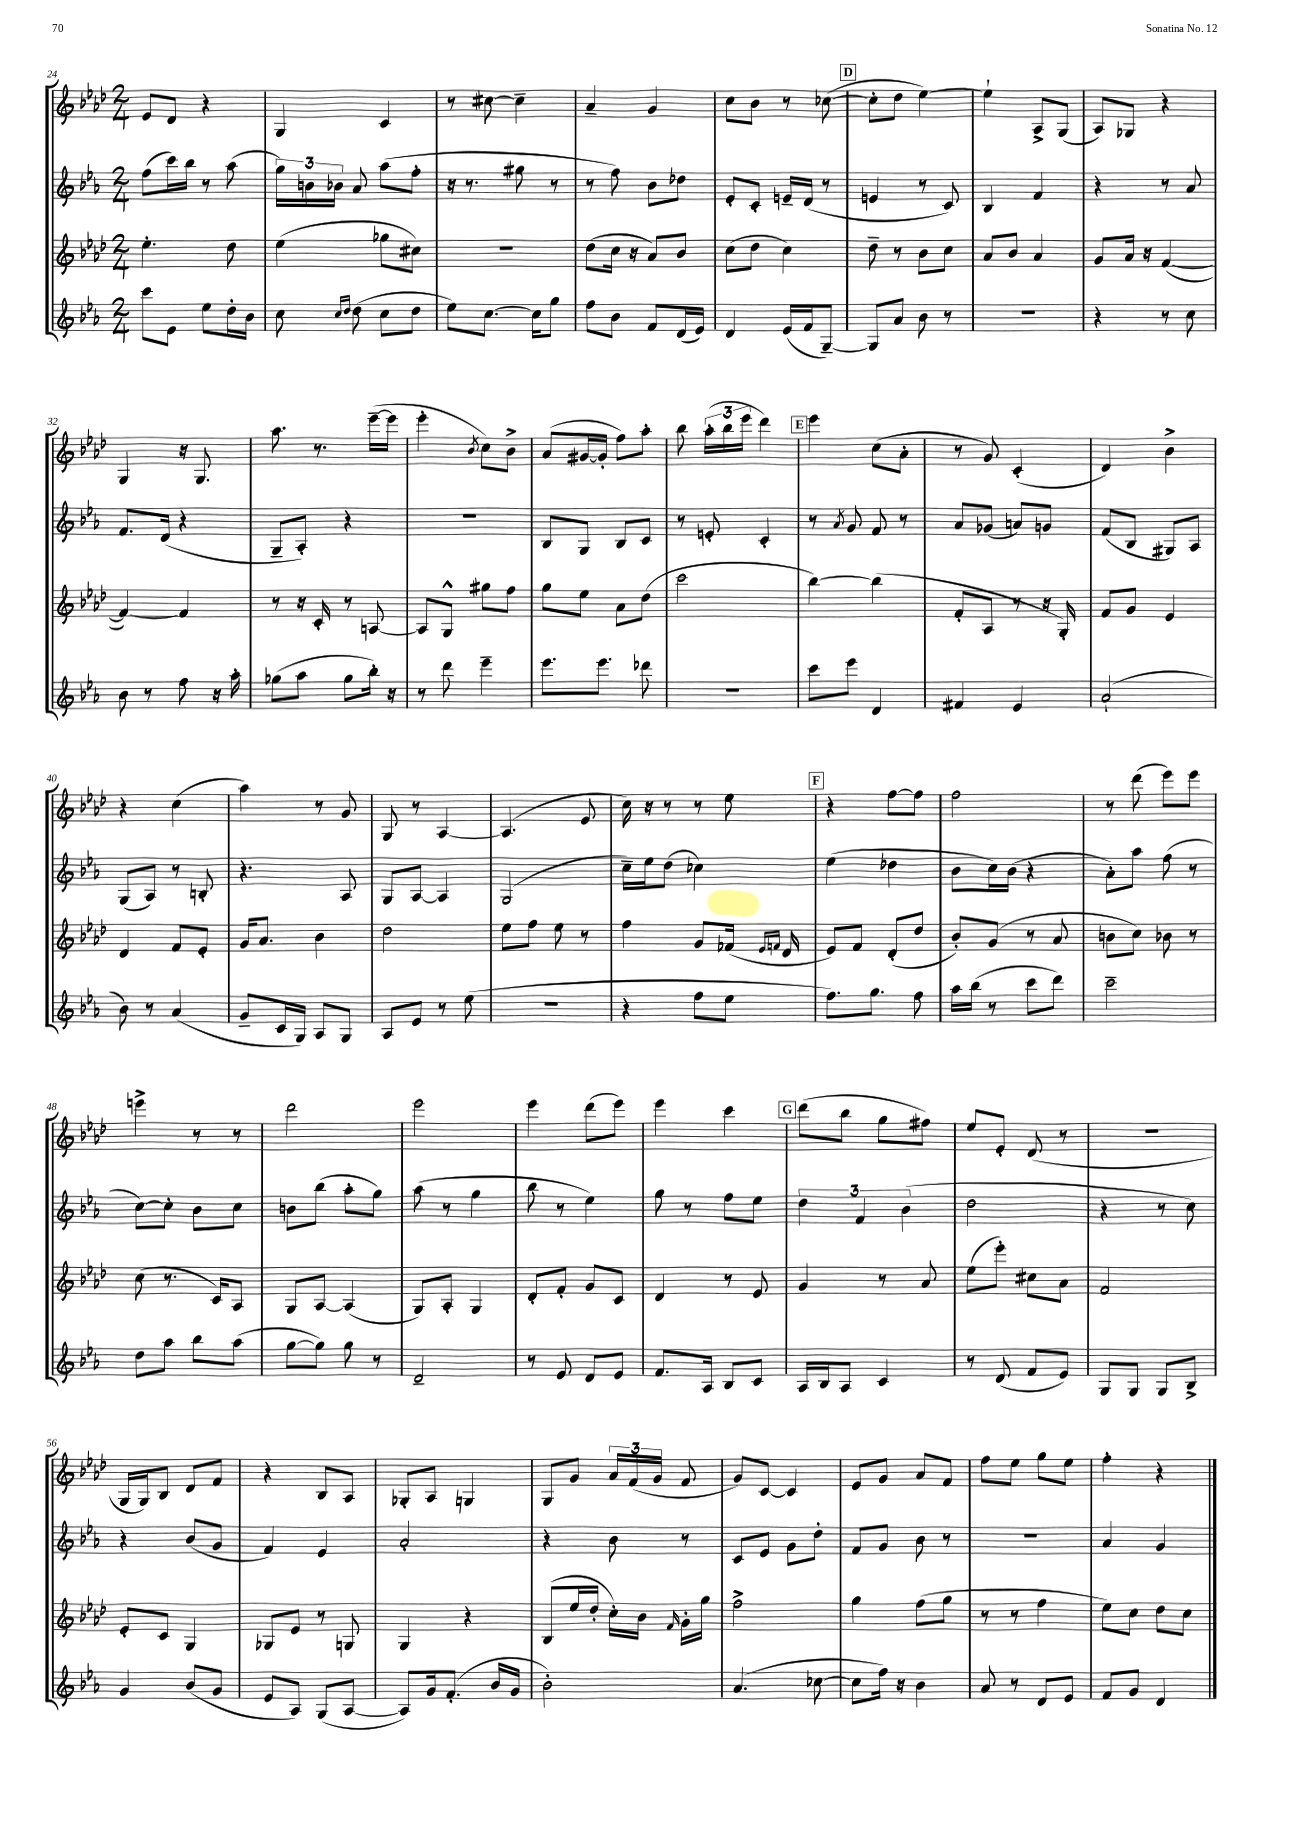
<<
\new StaffGroup <<
\new Staff = "s0" {
    \clef treble \key aes \major \numericTimeSignature \time 2/4
    \autoBeamOff ees'8[ des'8] r4 |
    g4 c'4 |
    r8 cis''8~ cis''4-- |
    aes'4-- g'4 |
    c''8[ bes'8] r8 ces''8~( |
    \mark \markup { \box "D" } ces''8[-. des''8] ees''4~) |
    ees''4-! aes8[-> g8]( |
    aes8[) ges8] r4 |
    g4 r16 g8. |
    aes''8. r8. ees'''16[~--( ees'''16] |
    ees'''4-. \acciaccatura { bes'8 } c''8[) bes'8]-> |
    aes'8[( gis'16~ gis'16]-. f''8[) aes''8]-. |
    bes''8 \tuplet 3/2 { aes''16[-.( bes''16 ees'''16] } des'''4) |
    \mark \markup { \box "E" } ees'''4 c''8[( aes'8]-. |
    r8 g'8) c'4-.( |
    des'4) bes'4-> |
    r4 c''4( |
    aes''4) r8 g'8 |
    g8 r8 aes4~ |
    aes4.( ees'8 |
    c''16) r16 r8 r8 ees''8 |
    \mark \markup { \box "F" } r4 f''8[~ f''8] |
    f''2 |
    r8 des'''8( ees'''8[) ees'''8] |
    e'''4-> r8 r8 |
    des'''2 |
    ees'''2 |
    ees'''4 des'''8[( ees'''8]) |
    ees'''4 c'''4 |
    \mark \markup { \box "G" } des'''8[( bes''8] g''8[ fis''8]) |
    ees''8[ ees'8]-. des'8( r8 |
    R2 |
    g16[ g16) bes8] des'8[ f'8] |
    r4 bes8[ aes8] |
    ges8[-. aes8] g4 |
    g8[ g'8] \tuplet 3/2 { aes'16[ f'16( g'16] } f'8 |
    g'8[) c'8]~ c'4 |
    ees'8[ g'8] aes'8[ f'8] |
    f''8[ ees''8] g''8[ ees''8] |
    f''4-. r4 \bar "|." |
}
\new Staff = "s1" {
    \clef treble \key ees \major \numericTimeSignature \time 2/4
    \autoBeamOff f''8[( c'''16) bes''16] r8 aes''8( |
    \tuplet 3/2 { g''16[) b'16 bes'16] } aes'8 aes''8[( f''8]-. |
    r16 r8. gis''8 r8 |
    r8 f''8) bes'8[ des''8] |
    ees'8[-. c'8]-. e'16[-- d'16]( r8 |
    \mark \markup { \box "D" } e'4 r8 c'8) |
    bes4 f'4 |
    r4 r8 aes'8 |
    f'8.[ d'16]( r4 |
    g8[-- aes8]-.) r4 |
    R2 |
    bes8[ g8] bes8[ c'8] |
    r8 e'8-. c'4-. |
    \mark \markup { \box "E" } r8 \acciaccatura { aes'8 } g'8 f'8 r8 |
    aes'8[ ges'8]( a'8[) g'8] |
    f'8[( bes8] gis8[) aes8] |
    g8[( aes8]) r8 b8-. |
    r4. aes8 |
    g8[ aes8]~ aes4 |
    g2( |
    c''16[--) ees''16 d''8]( ces''4) |
    \mark \markup { \box "F" } ees''4( des''4 |
    bes'8[ c''16) bes'16]( r4 |
    aes'8[-.) aes''8] f''8( r8 |
    c''8[~) c''8]-. bes'8[ c''8] |
    b'8[ bes''8]( aes''8[-. g''8]) |
    aes''8( r8 g''4 |
    bes''8 r8 ees''4) |
    g''8 r8 f''8[ ees''8] |
    \mark \markup { \box "G" } \tuplet 3/2 { d''4 f'4 bes'4( } |
    d''2 |
    r4 r8 c''8) |
    r4 bes'8[( g'8] |
    f'4) ees'4 |
    aes'2-. |
    r4 bes'8 r8 |
    c'8[ ees'8] g'8[ d''8]-. |
    f'8[ g'8] bes'8 r8 |
    r2 |
    aes'4 g'4 \bar "|." |
}
\new Staff = "s2" {
    \clef treble \key aes \major \numericTimeSignature \time 2/4
    \autoBeamOff ees''4.-. des''8 |
    ees''4( ges''8[ cis''8]) |
    r2 |
    des''8[( c''16] r16 aes'8[) bes'8] |
    c''8[( des''8] c''4) |
    \mark \markup { \box "D" } des''8-- r8 bes'8[ c''8] |
    aes'8[ bes'8] aes'4 |
    g'8[ aes'16] r16 f'4~( |
    f'4~) f'4 |
    r8 r16 c'16-. r8 a8~ |
    a8[ g8]-^ gis''8[ f''8] |
    g''8[ ees''8] aes'8[ des''8]( |
    c'''2 |
    \mark \markup { \box "E" } bes''4~) bes''4( |
    f'8[-. aes8] r8 r16 g16-.) |
    f'8[ g'8] ees'4 |
    des'4 f'8[ ees'8]-. |
    g'16[ aes'8.] bes'4 |
    des''2 |
    ees''8[ f''8] ees''8 r8 |
    f''4 g'8[ fes'16]( \grace { ees'16[ f'16] } des'16 |
    \mark \markup { \box "F" } ees'8[) f'8] des'8[-.( des''8] |
    bes'8[-.) g'8]( r8 aes'8 |
    b'8[ c''8]) bes'8 r8 |
    c''8( r8. c'16[) aes8] |
    g8[ aes8]~ aes4( |
    g8[) aes8]-. g4 |
    des'8[-. f'8]-. g'8[ c'8] |
    des'4 r8 ees'8 |
    \mark \markup { \box "G" } g'4 r8 aes'8 |
    ees''8[( ees'''8]-.) cis''8[ aes'8] |
    f'2 |
    ees'8[-. c'8] g4 |
    ges8[ ees'8] r8 g8 |
    g4 r4 |
    bes8[( ees''16 des''16]-. c''16[-.) bes'16] \grace { f'16 } g'16[-. g''16] |
    f''2-> |
    g''4 f''8[( g''8] |
    r8 r8 f''4 |
    ees''8[) c''8] des''8[ c''8] \bar "|." |
}
\new Staff = "s3" {
    \clef treble \key ees \major \numericTimeSignature \time 2/4
    \autoBeamOff c'''8[ ees'8] ees''8[ d''16-. bes'16] |
    c''8 \grace { c''16[ d''16] } d''8( c''8[ d''8] |
    ees''8[) c''8.]~ c''16[ g''8] |
    f''8[ bes'8] f'8[ d'16( ees'16]) |
    d'4 ees'16[( f'16 g8]~--) |
    \mark \markup { \box "D" } g8[ aes'8] bes'8 r8 |
    r2 |
    r4 r8 c''8 |
    bes'8 r8 f''8 r16 aes''16-. |
    ges''8[( aes''8] ges''8[ bes''16]-.) r16 |
    r8 d'''8 ees'''4-- |
    ees'''8.[ ees'''8.] des'''8 |
    R2 |
    \mark \markup { \box "E" } c'''8[ ees'''8] d'4 |
    fis'4 ees'4 |
    aes'2-!( |
    bes'8) r8 aes'4( |
    g'8[-- c'16 g16]) aes8[ g8] |
    aes8[ ees'8] r8 ees''8( |
    r2 |
    r4 f''8[ ees''8] |
    \mark \markup { \box "F" } f''8.[) g''8.] f''8 |
    aes''16[ bes''16]( r8 c'''8[ d'''8]) |
    c'''2-- |
    d''8[ aes''8] bes''8[ aes''8]( |
    g''8[~ g''8]) g''8 r8 |
    d'2-- |
    r8 ees'8 d'8[ ees'8] |
    f'8.[ aes16] bes8[ c'8] |
    \mark \markup { \box "G" } aes16[ bes16 aes8] c'4 |
    r8 d'8( f'8[ ees'8]) |
    g8[ g8] g8[ bes8]-> |
    g'4 bes'8[( g'8] |
    ees'8[ aes8]) g8[( aes8]~ |
    aes8[) g'16 f'8.]-.( bes'16[ g'16] |
    bes'2-.) |
    aes'4.( ces''8~ |
    ces''8[ f''16]) r16 bes'4 |
    aes'8 r8 d'8[ ees'8] |
    f'8[ g'8] d'4 \bar "|." |
}
>>
>>
\layout { \context { \Score currentBarNumber = #24 } }
